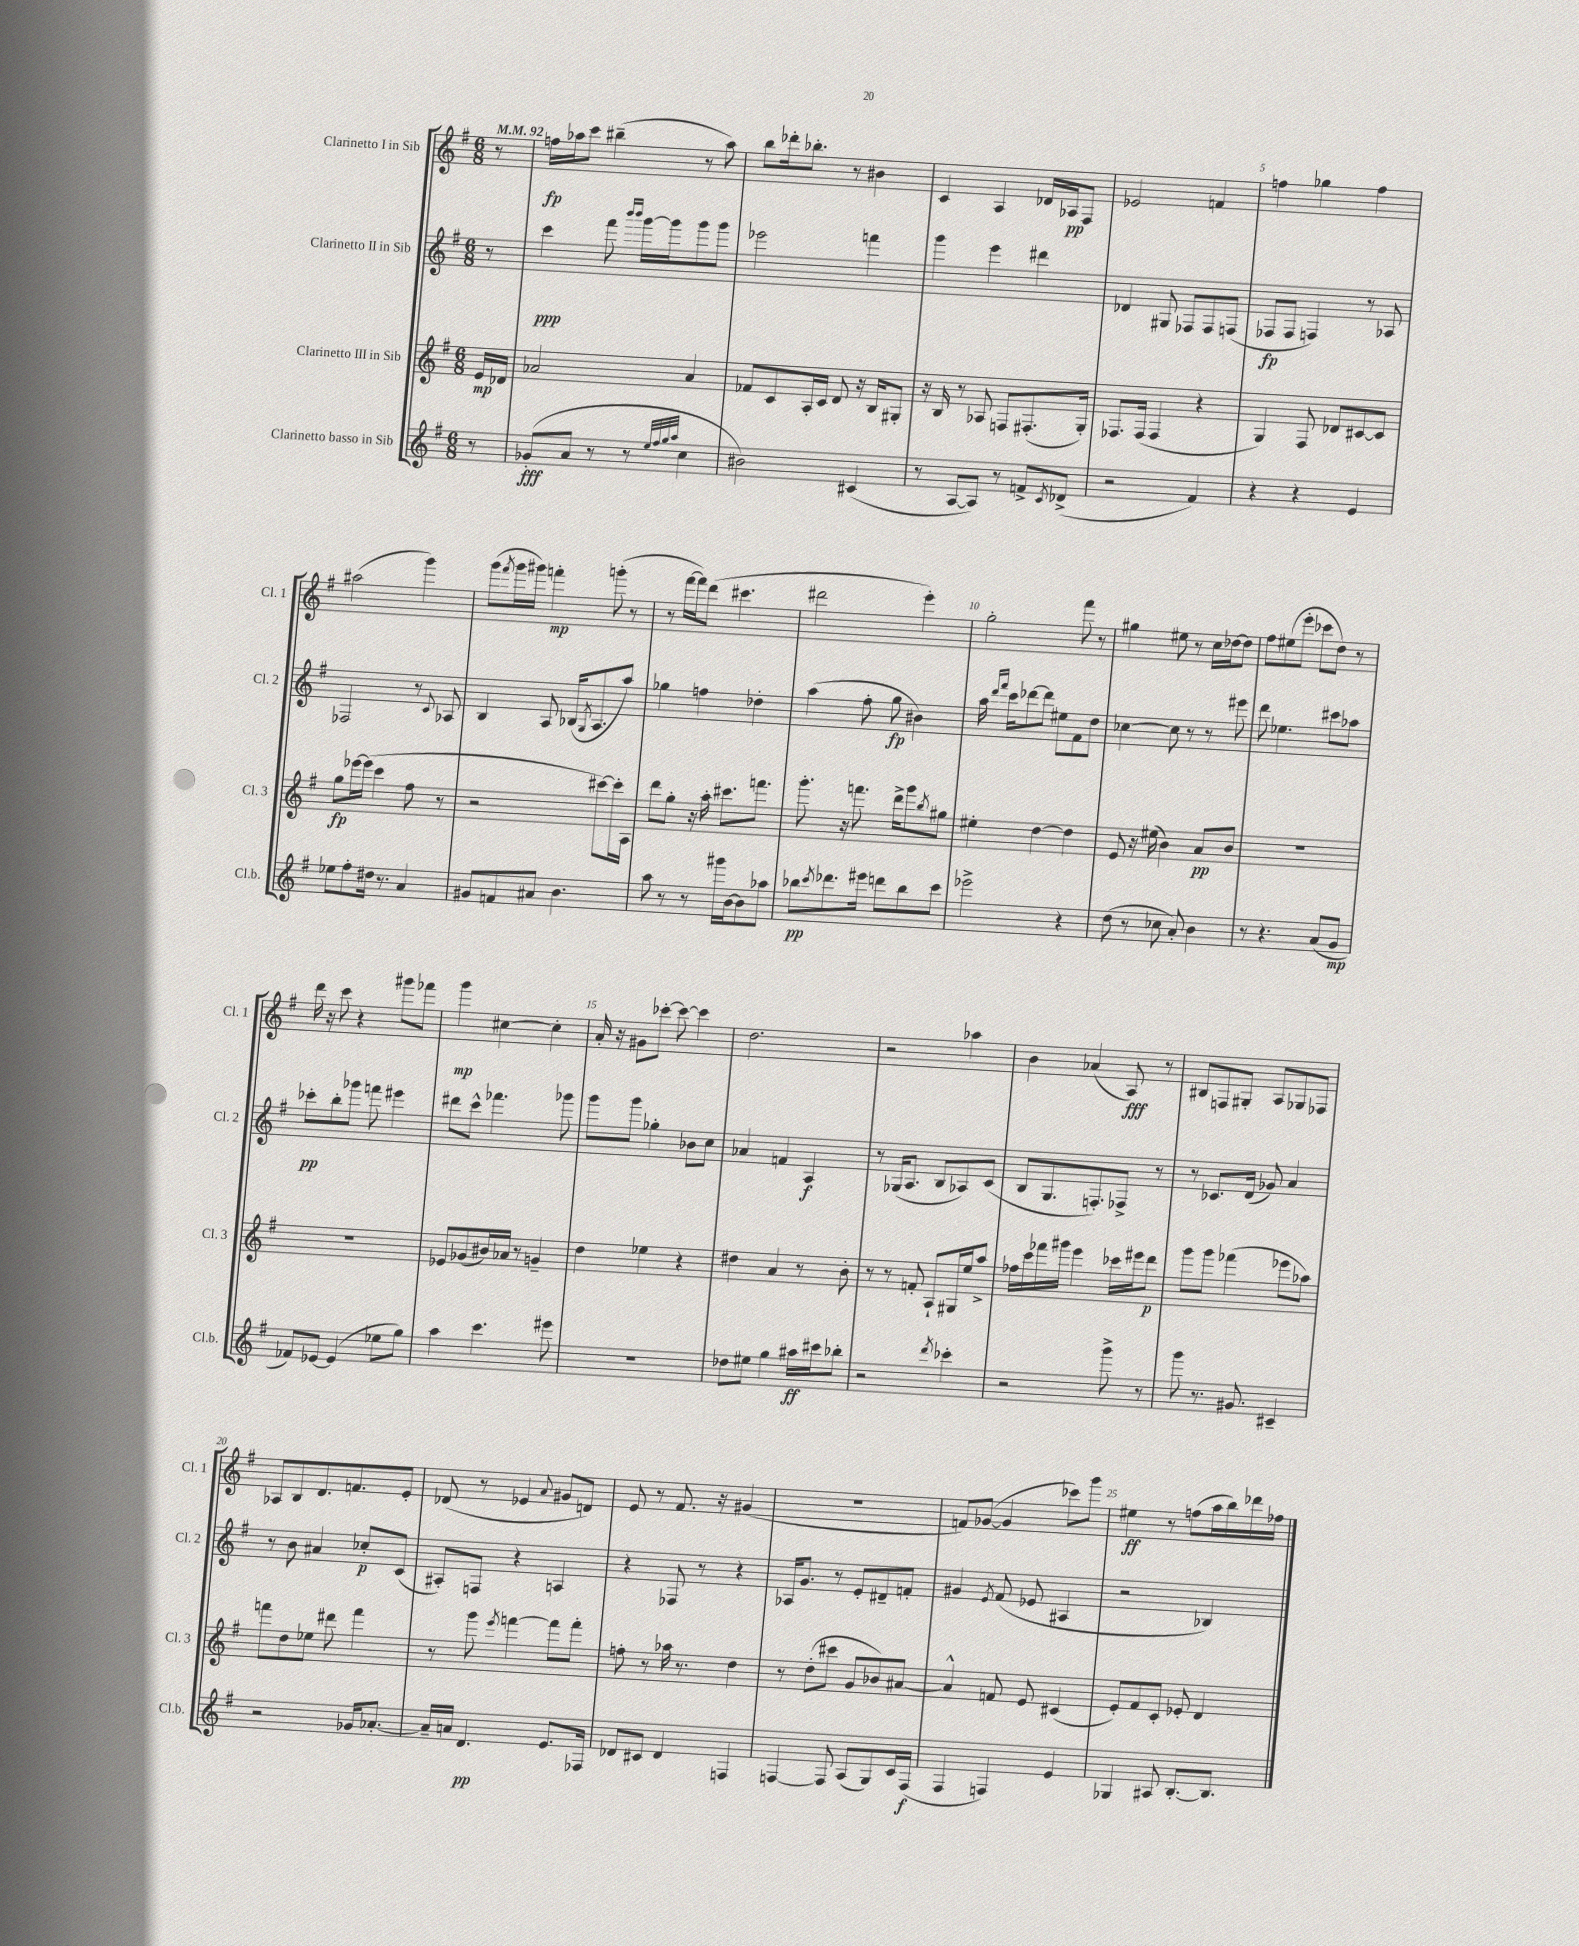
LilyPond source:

<<
\new StaffGroup <<
\new Staff = "s0" \with { instrumentName = "Clarinetto I in Sib" shortInstrumentName = "Cl. 1" } {
    \clef treble \key g \major \numericTimeSignature \time 6/8 \partial 8 \tempo 4 = 92
    r8 |
    f''16\fp aes''16 c'''8 bis''4--( r8 aes''8) |
    b''8 des'''16-. bes''8.-. r8 bis'4 |
    c'4 a4 des'16 aes16\pp fis8 |
    ees'2 f'4 |
    f''4 ges''4 f''4 |
    ais''2( g'''4) |
    g'''8( \acciaccatura { fis'''8 } g'''16 gis'''16) f'''4-.\mp g'''8-.( r8 |
    r8 fis'''16~ fis'''16) d'''8( cis'''4. |
    dis'''2 e'''4-.) |
    g''2-. fis'''8 r8 |
    gis''4 eis''8 r8 c''16 des''16~ des''8 |
    fis''8 eis''8( e'''8-. ces'''8 d''8) r8 |
    d'''16 r16 c'''8 r4 gis'''8 fes'''8 |
    g'''4\mp cis''4~ cis''4-. |
    a'16-. r16 gis'8 ces'''8~-. ces'''8~ ces'''4 |
    d''2. |
    r2 aes''4 |
    b'4 aes'4( a8\fff) r8 |
    bis8 f8 gis8-. a8 ges8 fes8 |
    aes8 b8 d'8. f'8. e'8-. |
    des'8( r8 ees'4 \appoggiatura { a'8 } gis'8 d'8) |
    e'8 r8 fis'8. r16 gis'4( |
    R2. |
    f'8) ges'8~( ges'4 ces'''8) g'''8 |
    eis''4\ff r8 f''8( a''16 b''16) des'''16 fes''16 \bar "|." |
}
\new Staff = "s1" \with { instrumentName = "Clarinetto II in Sib" shortInstrumentName = "Cl. 2" } {
    \clef treble \key g \major \numericTimeSignature \time 6/8 \partial 8
    r8 |
    c'''4\ppp fis'''8 \grace { b'''16 b'''16 } g'''16~ g'''16 g'''8 g'''8 |
    ees'''2 f'''4 |
    g'''4 e'''4 dis'''4 |
    des'4 gis8 fes8 fes8 f8( |
    fes8\fp fes8 f4) r8 aes8 |
    fes2 r8 \appoggiatura { c'8 } aes8 |
    b4 a8 bes16( \acciaccatura { g8 } a8. a''8) |
    ges''4 f''4 des''4-. |
    a''4( fis''8-. g''8\fp bis'4) |
    a''16 \grace { d'''16 fis'''16 } c'''16 des'''8~ des'''8 eis''8 fis'8 d''8 |
    ces''4~ ces''8 r8 r8 eis'''8 |
    d'''8 ees''4. cis'''8 aes''8 |
    ces'''8-.\pp b''8-. ges'''8 f'''8 eis'''4 |
    dis'''8 c'''8-^ fes'''4. ges'''8 |
    g'''8 g'''8 ges''4-. bes'8 c''8 |
    aes'4 f'4 a4\f |
    r8 ges16( a8. b8 aes8) c'8( |
    b8 g8. f8.-.) fes8-> r8 |
    r8 ces'8. d'16( ges'8) a'4 |
    r8 b'8 ais'4 ces''8-.\p c'8( |
    ais8-.) f8 r4 a4 |
    r4 fes8 r8 r4 |
    aes16 g'8. r8 e'8-. dis'8-- f'8-. |
    gis'4 \acciaccatura { e'8 } fis'8( ees'8 ais4 |
    r2 bes4) \bar "|." |
}
\new Staff = "s2" \with { instrumentName = "Clarinetto III in Sib" shortInstrumentName = "Cl. 3" } {
    \clef treble \key g \major \numericTimeSignature \time 6/8 \partial 8
    e'16\mp des'16 |
    aes'2 aes'4 |
    fes'8 c'8 a16-. c'16 d'8 r16 b16 gis8-. |
    r16 b16 r8 aes8 f8 fis8.-.( g16-.) |
    fes8. fes16( fes4 r4 |
    g4) fis8 des'8 cis'8~ cis'8 |
    g''8\fp ees'''16~ ees'''16( c'''4 fis''8 r8 |
    r2 cis'''8~) cis'''16-. a16 |
    d'''8 g''8-. r16 a''16-. cis'''8. f'''8. |
    g'''8.-. r16 f'''8. d'''16-> g'''8 \acciaccatura { b''8 } gis''8 |
    eis''4-. d''4~ d''4 |
    e'8 r16 eis''16( b'4) a'8\pp b'8 |
    R2. |
    R2. |
    ees'8 ges'8( bis'16) aes'16 r8 g'4-- |
    d''4 ees''4 r4 |
    dis''4 a'4 r8 b'8-. |
    r8 r8 f'8-. a8-! gis16 e''16 a''8-> |
    fes''16 c'''16 fes'''16 gis'''16 e'''4 ces'''16 eis'''16 d'''8\p |
    g'''8 g'''8 fes'''4( ees'''8 aes''8) |
    f'''8 d''8 ees''8 dis'''8 f'''4 |
    r8 g'''8 \acciaccatura { e'''8 } f'''4~ f'''8 f'''8-. |
    f''8-. r8 aes''16 r8. d''4 |
    r8 d''8-.( cis'''8 g'8 bes'8) ais'8~ |
    ais'4-^ f'8 e'8 cis'4( |
    e'8-.) fis'8 c'8-. ees'8-. d'4 \bar "|." |
}
\new Staff = "s3" \with { instrumentName = "Clarinetto basso in Sib" shortInstrumentName = "Cl.b." } {
    \clef treble \key g \major \numericTimeSignature \time 6/8 \partial 8
    r8 |
    ges'8-.\fff( a'8 r8 r8 \grace { e''32 fis''32 g''32 a''32 } c''4 |
    bis'2) cis'4( |
    r8 a8~ a8) r8 f'8-> \acciaccatura { c'8 } des'8->( |
    r2 fis'4) |
    r4 r4 e'4 |
    ees''8 fis''8-. dis''16 r8. a'4 |
    gis'8 f'8 ais'8 b'4. |
    a''8 r8 r8 gis'''16 b'16~ b'8 aes''8 |
    bes''8\pp \acciaccatura { c'''8 } des'''8. eis'''16 d'''8 bes''8 c'''8 |
    ees'''2-> r4 |
    d''8( r8 ces''8 a'8-.) b'4 |
    r8 r4. a'8( g'8\mp |
    fes'8) ees'8~ ees'4( ees''8 g''8) |
    a''4 c'''4. eis'''8 |
    R2. |
    des''8 eis''8 g''4 ais''16\ff cis'''16 bes''8-. |
    r2 \acciaccatura { d'''8 } ces'''4-. |
    r2 g'''8-> r8 |
    g'''8 r8. gis'8. cis'4-- |
    r2 ges'16 aes'8.~-. |
    aes'16-- a'16 d'4.\pp e'8. fes16 |
    des'8 cis'8 des'4 f4 |
    f4~ f8 a8( g8) c'16 f16\f( |
    fis4 f4) e'4 |
    ges4 ais8 b8.~-. b8. \bar "|." |
}
>>
>>
\layout { \context { \Score \override BarNumber.break-visibility = ##(#f #t #t) barNumberVisibility = #(every-nth-bar-number-visible 5) } }
